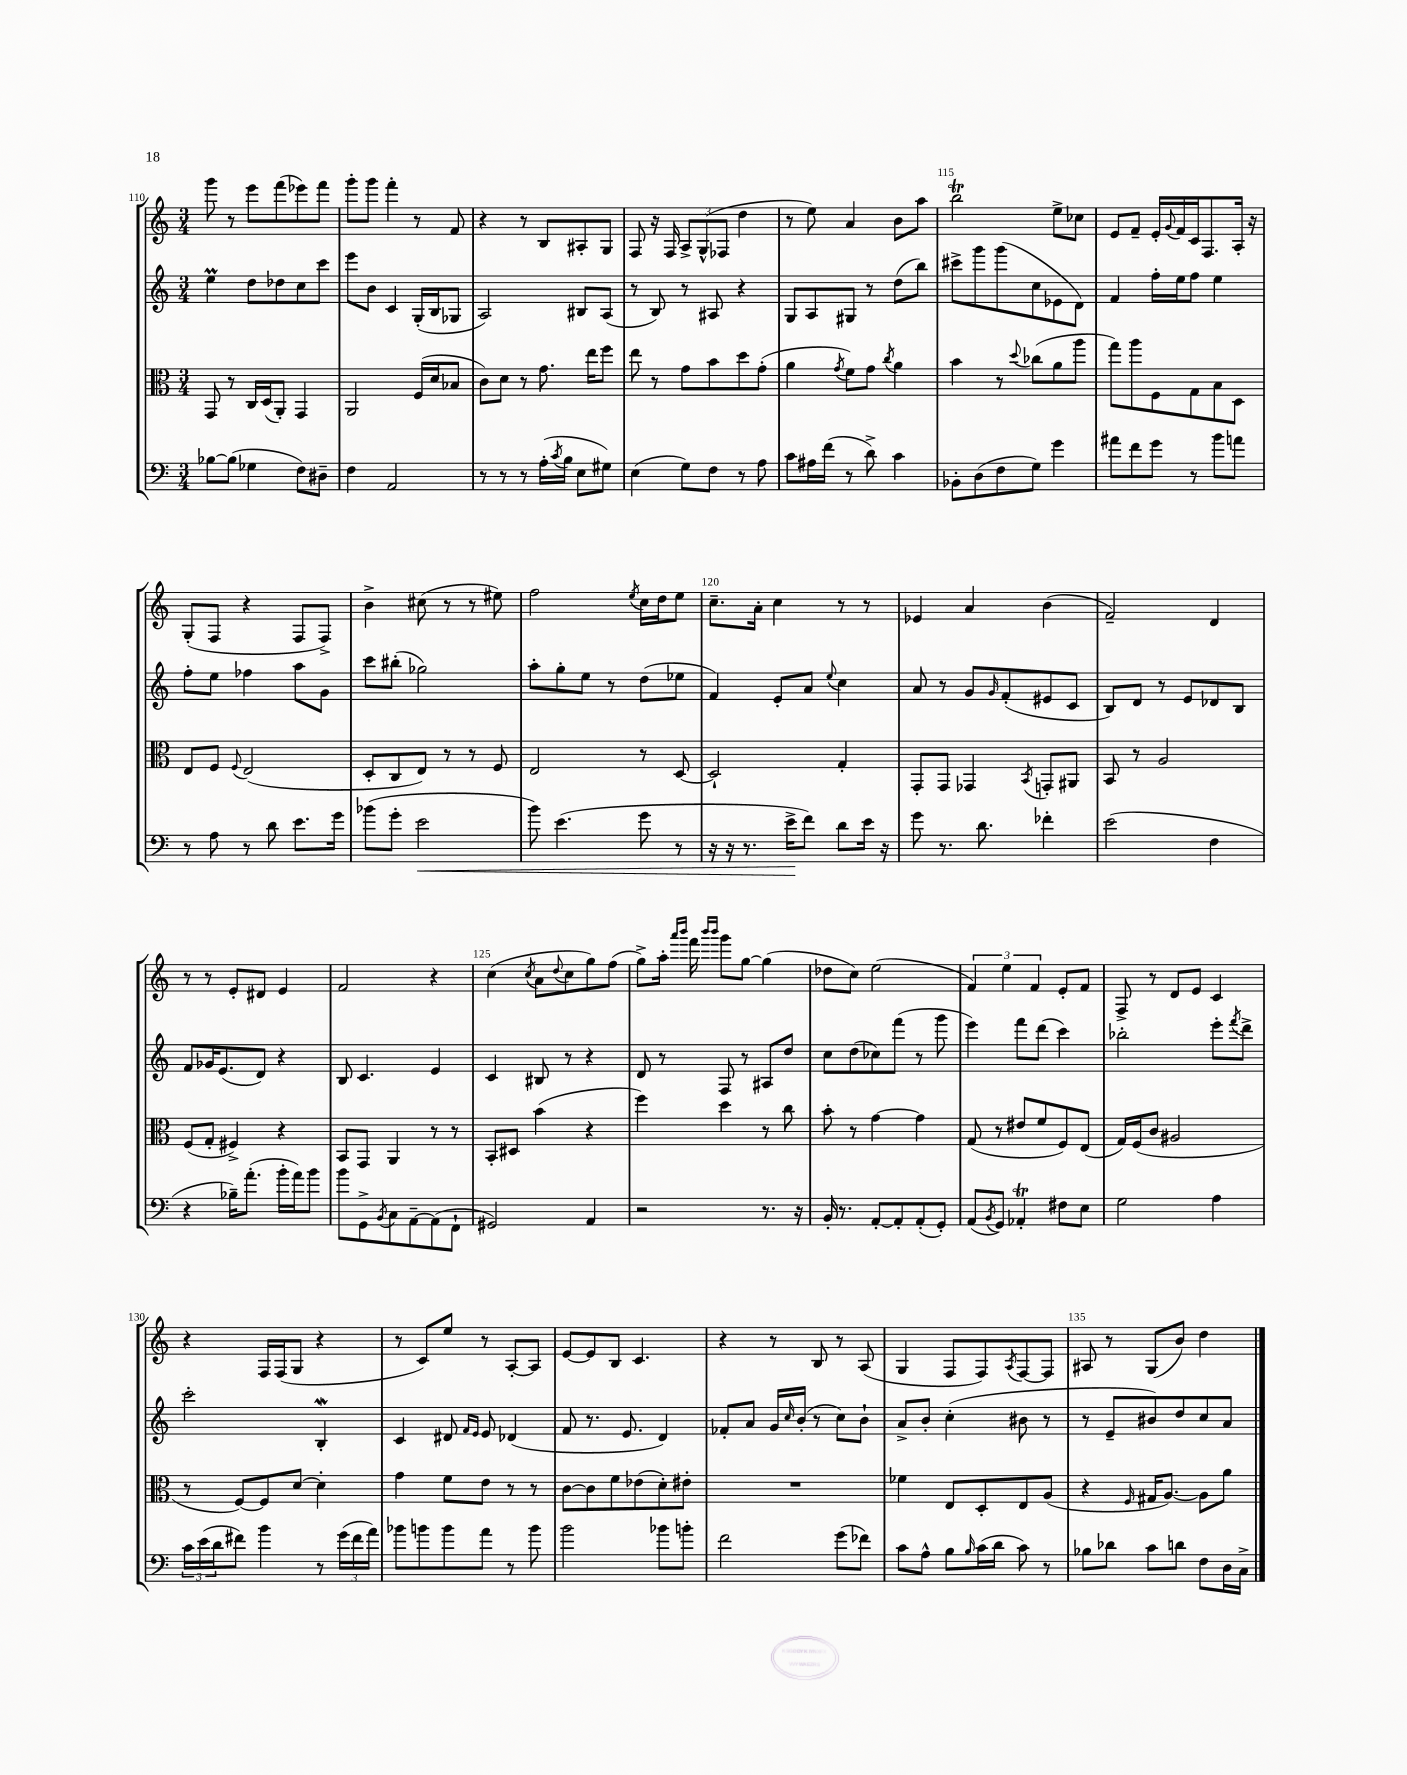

**kern	**kern	**kern	**kern
*staff4	*staff3	*staff2	*staff1
*clefF4	*clefC3	*clefG2	*clefG2
*k[]	*k[]	*k[]	*k[]
*M3/4	*M3/4	*M3/4	*M3/4
[8B-\L	8GG/	4ee\	8ggg\
(8B-\]J	8r	.	8r
4G-\	16C/LL	8dd\L	8eee\L
.	(16D/J	.	.
.	8AA'/J)	8dd-\	(8fff\
8F\L)	4GG/	8cc\	8eee-\)
8D#~\J	.	8ccc\J	8fff\J
=	=	=	=
4F\	2AA/	8eee\L	8ggg'\L
.	.	8b\J	8ggg\J
2AA/	.	4c/	4fff'\
.	(16F/LL	(16G'/LL	8r
.	16d/J	16B/J	.
.	8B-/J	8G-/J	8f/
=	=	=	=
8r	8c\L)	2A/)	4r
8r	8d\J	.	.
8r	8r	.	8r
(16A'\LL	8.g\	.	8B/L
8qc/	.	.	.
16B\JJ	.	.	.
8E\L	.	8B#/L	8A#'/
.	16ee\LK	.	.
8G#\J)	8ff\J	(8A/J	8G/J
=	=	=	=
(4E\	8ee\	8r	8F/
.	8r	8B/)	16r
.	.	.	16F/
8G\L)	8g\L	8r	12A^/L
.	.	.	(12G^^/
8F\J	8b\	8A#/	.
.	.	.	12F-/J
8r	8dd\	4r	4dd\
8A\	(8g'\J	.	.
=	=	=	=
8c\L	4a\	8G/L	8r
16A#\L	.	8A/	8ee\)
(16f\JJ	.	.	.
.	8qg/	.	.
8r	8f\L)	8G#/J	4a/
8d^\)	8g\J	8r	.
.	8qcc/	.	.
4c\	4a\	(8dd\L	8b\L
.	.	8bb\J)	8aa\J
=	=	=	=
8BB-'\L	4b\	8ccc#^\L	2bb\
(8D\	.	8ggg\	.
8F\	8r	(8ggg\	.
.	8qqdd/	.	.
8G\J)	(8cc-\L	8cc\	.
4g\	8a\	8e-\	8ee^\L
.	8aa\J	8d\J)	8cc-\J
=	=	=	=
8a#\L	8gg\L)	4f/	8e/L
8f\	8aa\	.	8f~/J
8g\J	8F\	16ff'\LL	16e'/LL
.	.	.	8qqg/
.	.	16ee\J	16f/
8r	8G\	8ff\J	16c/J
.	.	.	8.F/
8b\L	8B\	4ee\	.
8a\J	8D\J	.	16A'/Jk
.	.	.	16r
=	=	=	=
8r	8E/L	8ff'\L	(8G'/L
8A\	8F/J	8ee\J	8F/J
.	8qqF/	.	.
8r	(2E/	4ff-\	4r
8d\	.	.	.
8.e\L	.	8aa\L	8F/L
.	.	8g\J	8F^/J)
16g\Jk	.	.	.
=	=	=	=
(8b-\L	8D'/L	8ccc\L	4b^\
8g'\J	8C/	(8bb#'\J	.
2e\	8E/J)	2gg-\)	(8cc#\
.	8r	.	8r
.	8r	.	8r
.	8F/	.	8ee#\)
=	=	=	=
8b\)	2E/	8aa'\L	2ff\
(4.e\	.	8gg'\	.
.	.	8ee\J	.
.	.	8r	.
.	.	.	8qee/
8g\	8r	(8dd\L	16cc\LL
.	.	.	16dd\J
8r	[8D/	8ee-\J	8ee\J
=	=	=	=
16r	2D`/]	4f/)	8.cc~\L
16r	.	.	.
8.r	.	.	.
.	.	.	16a'\Jk
.	.	8e'/L	4cc\
16e^\LK	.	.	.
8f\J)	.	8a/J	.
.	.	8qqee/	.
8d\L	4G'/	4cc\	8r
16e\Jk	.	.	8r
16r	.	.	.
=	=	=	=
8g\	8GG'/L	8a/	4e-/
8.r	8GG/J	8r	.
.	4GG-/	8g/L	4a/
8.d\	.	.	.
.	.	16qqg/	.
.	.	(8f'/	.
.	8qBB/	.	.
4f-'\	8GG'/L	8e#/	(4b\
.	8AA#/J	8c/J	.
=	=	=	=
(2e\	8BB/	8B/L)	2f~/)
.	8r	8d/J	.
.	2A/	8r	.
.	.	8e/L	.
4F\	.	8d-/	4d/
.	.	8B/J	.
=	=	=	=
4r	(8F/L	8f/L	8r
.	8G'/J	16g-/K	8r
.	.	(8.e/	.
16B-~\LK)	4F#^/)	.	8e'/L
(8.a'\J	.	.	.
.	.	8d/J)	8d#/J
16b'\LL	4r	4r	4e/
16a\J)	.	.	.
8b\J	.	.	.
=	=	=	=
8b\L	8BB/L	8B/	2f/
8GG^\	8GG/J	4.c/	.
8qBB/	.	.	.
8C\	4AA/	.	.
[8AA~\	.	.	.
(8AA\]	8r	4e/	4r
8FF`\J	8r	.	.
=	=	=	=
2GG#/)	8BB'/L	4c/	(4cc\
.	8D#/J	.	.
.	.	.	8qcc/
.	(4b\	8B#/	8a\L
.	.	.	8qqdd/
.	.	8r	8cc\
4AA/	4r	4r	8gg\)
.	.	.	(8ff\J
=	=	=	=
2r	4ff\)	8d/	8gg^\L)
.	.	8r	16aa'\Jk
.	.	.	16qqaaa/LL
.	.	.	16qqbbb/JJ
.	.	.	16fff\
.	.	.	16qqbbb/LL
.	.	.	16qqbbb/JJ
.	4dd\	8F/	8ggg\L
.	.	8r	[8gg\J
8.r	8r	8A#/L	(4gg\]
.	8cc\	8dd/J	.
16r	.	.	.
=	=	=	=
16BB'/	8b'\	8cc\L	8dd-\L
8.r	.	.	.
.	8r	(8dd\	8cc\J)
[8AA'/L	[4g\	8cc-\)	(2ee\
8AA'/]	.	(8fff\J	.
(8AA'/	4g\]	8r	.
8GG'/J)	.	8ggg\	.
=	=	=	=
(8AA/L	(8G/	4eee\)	6f/)
8qBB/	.	.	.
8GG/J)	8r	.	.
.	.	.	6ee\
4AA-'/	8e#/L	8fff\L	.
.	.	.	6f/
.	8f/	(8ddd\J	.
8F#\L	8F/)	4ccc\)	8e'/L
8E\J	(8E/J	.	8f/J
=	=	=	=
2G\	16G/LL)	2bb-'\	8F^/
.	(16F/J	.	.
.	8c/J	.	8r
.	2A#/	.	8d/L
.	.	.	8e/J
4A\	.	8eee'\L	4c/
.	.	8qfff/	.
.	.	8ddd^\J	.
=	=	=	=
24c\LL	8r	2ccc'\	4r
(24e\	.	.	.
24d\J	.	.	.
8f#\J)	[8F/L)	.	.
4b\	8F/]	.	16F/LL
.	.	.	(16F/J
.	[8d/J	.	8G/J
8r	4d'\]	4B'/	4r
(24g\LL	.	.	.
24f#\	.	.	.
24a\JJ)	.	.	.
=	=	=	=
8b-\L	4g\	4c/	8r
8b\	.	.	8c/L)
8b\	8f\L	8d#/	8ee/J
.	.	16qqf/LL	.
.	.	16qqe/JJ	.
8a\J	8e\J	8e/	8r
8r	8r	(4d-/	[8A'/L
8b\	8r	.	8A/]J
=	=	=	=
2b\	[8c\L	8f/	[8e/L
.	8c\]	8.r	8e/]
.	8f\	.	8B/J
.	.	8.e/	.
.	(8e-\	.	4.c/
8b-\L	8d'\)	4d/)	.
8b'\J	8e#'\J	.	.
=	=	=	=
2f\	2.r	8f-'/L	4r
.	.	8a/J	.
.	.	16g/LL	8r
.	.	16qqcc/	.
.	.	(16b'/JJ	.
.	.	8r	8B/
(8g\L	.	8cc\L)	8r
8f-\J)	.	8b`\J	(8A/
=	=	=	=
8c\L	4f-\	8a^/L	4G/
8A^^\J	.	8b'/J	.
8B\L	8E/L	(4cc'\	8F/L
16qqB/	.	.	.
(16c\L	8D'/	.	8F/)
16d\JJ	.	.	.
.	.	.	8qA/
8c\)	8E/	8b#\	[8F/
8r	(8A/J	8r	8F/]J
=	=	=	=
8B-\L	4r	8r	8A#/
8d-\J	.	8e~/L	8r
.	16qqF/	.	.
8c\L	16G#/LK	8b#/)	(8G/L
.	[8.A/J)	.	.
8d\J	.	8dd/	8b/J)
8F\L	8A\]L	8cc/	4dd\
16D\L	8a\J	8a/J	.
16C^\JJ	.	.	.
==	==	==	==
*-	*-	*-	*-
